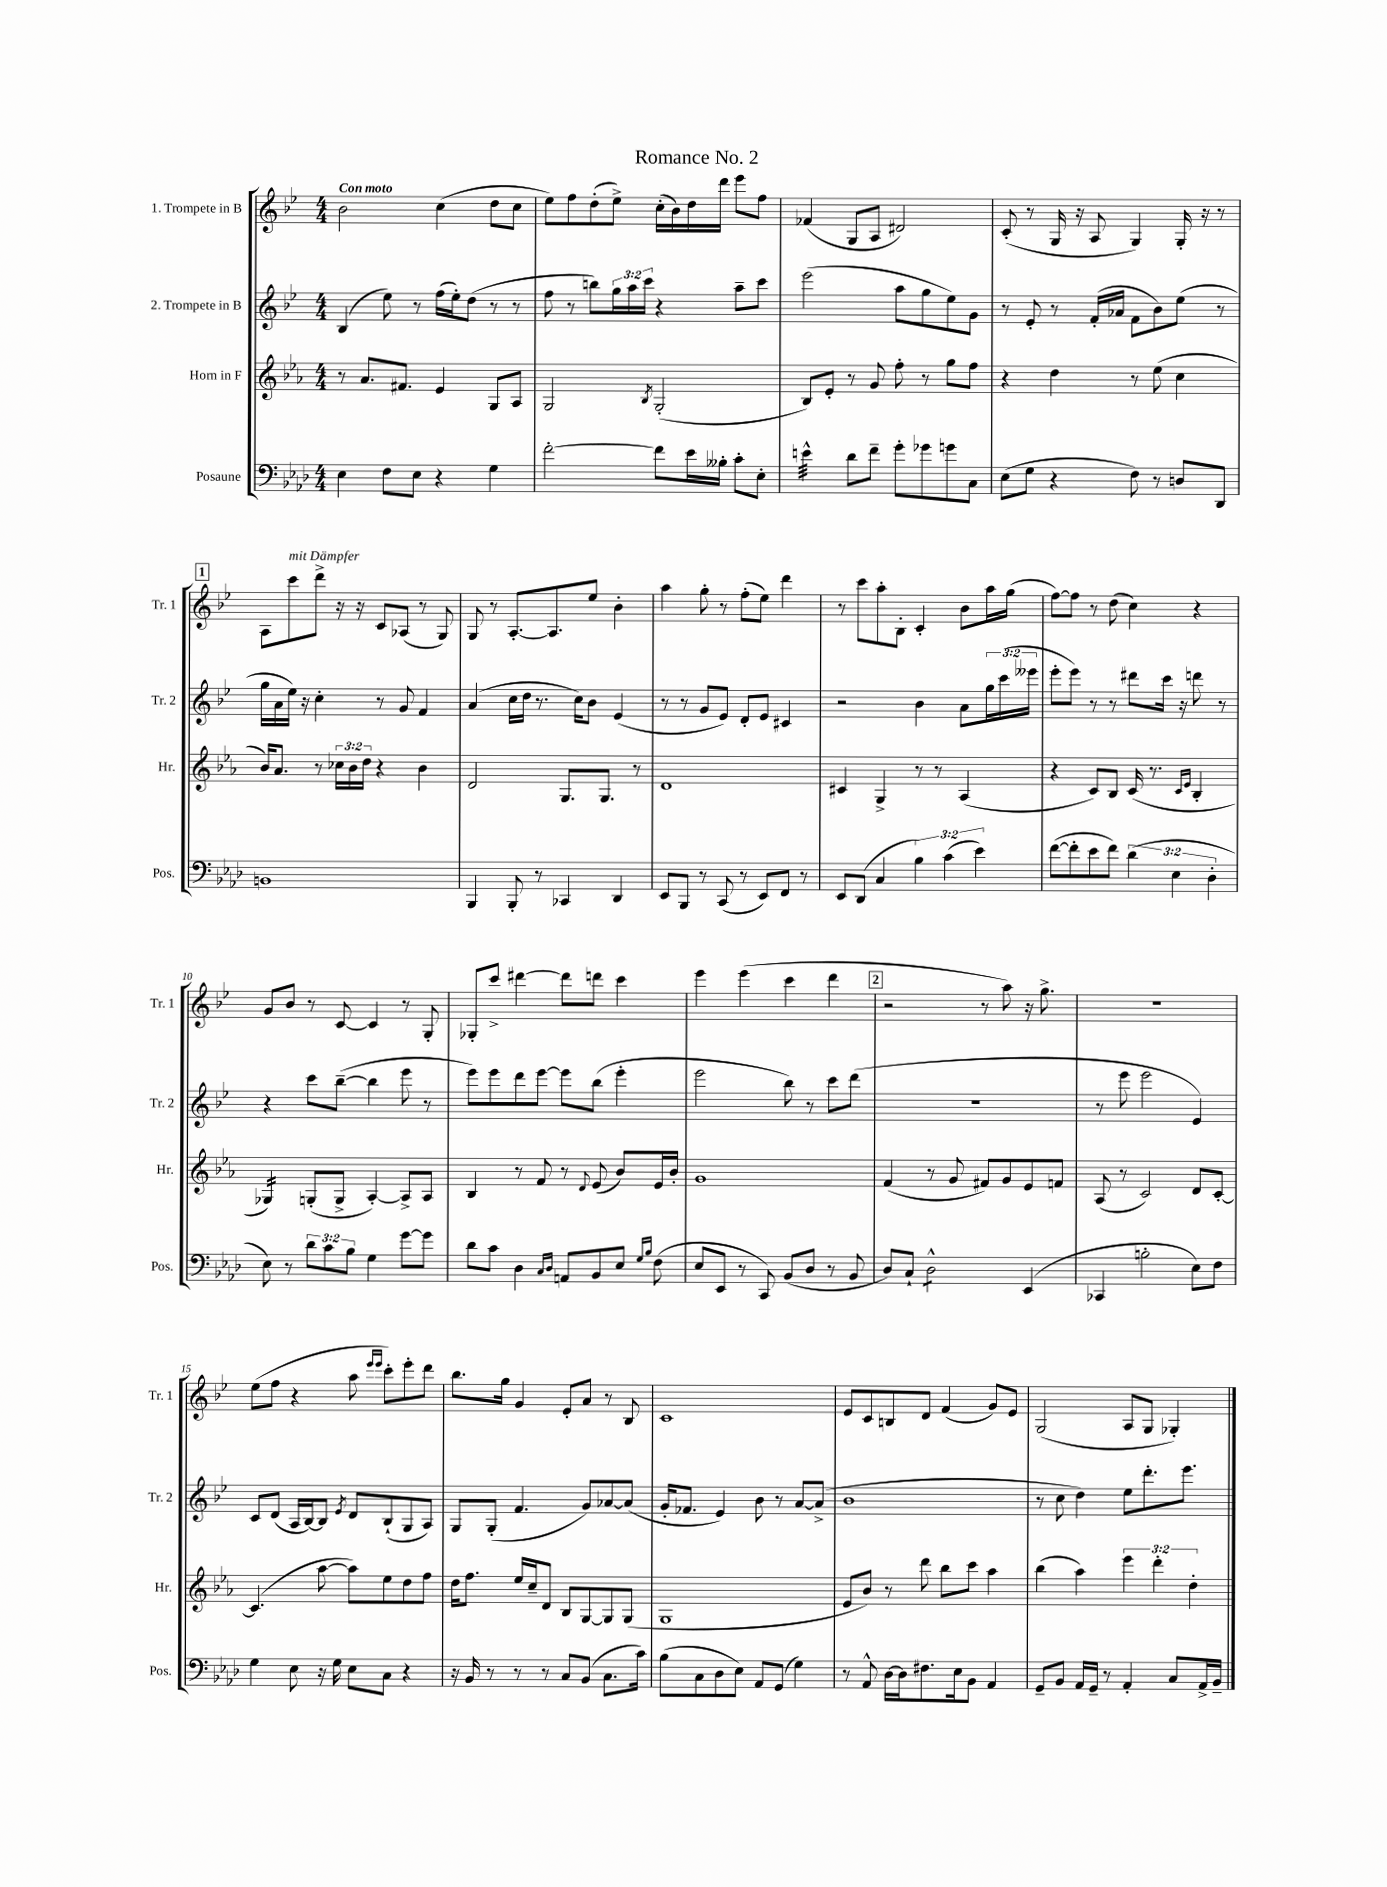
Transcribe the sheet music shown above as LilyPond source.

\header { title = "Romance No. 2" }
<<
\new StaffGroup <<
\new Staff = "s0" \with { instrumentName = "1. Trompete in B" shortInstrumentName = "Tr. 1" } {
    \clef treble \key bes \major \numericTimeSignature \time 4/4 \tempo "Con moto"
    bes'2 c''4( d''8 c''8 |
    ees''8) f''8 d''8-.( ees''8->) c''16-.( bes'16) d''16 d'''16 ees'''8 f''8 |
    fes'4( g8 a8 dis'2) |
    c'8-.( r8 g16 r16 a8 g4) g16-. r16 r8 |
    \mark \markup { \box "1" } a8 c'''8^\markup { \italic "mit Dämpfer" } d'''8-> r16 r16 c'8 aes8( r8 g8) |
    g8 r8 a8.~-. a8. ees''8 bes'4-. |
    a''4 g''8-. r8 f''8-.( ees''8) d'''4 |
    r8 c'''8 a''8-. bes8-. c'4-. bes'8 a''16 g''16( |
    f''8~) f''8 r8 d''8( c''4) r4 |
    g'8 bes'8 r8 c'8~ c'4 r8 g8-. |
    ges8-. c'''8-> dis'''4~ dis'''8 d'''8 c'''4 |
    ees'''4 ees'''4( c'''4 d'''4 |
    \mark \markup { \box "2" } r2 r8 a''8) r16 g''8.-> |
    r1 |
    ees''8( f''8 r4 a''8 \grace { ees'''16 ees'''16 } c'''8-.) ees'''8-. d'''8 |
    bes''8. g''16 g'4 ees'8-. a'8 r8 bes8 |
    c'1 |
    ees'8 c'8 b8 d'8 f'4( g'8) ees'8 |
    g2( a8 g8 ges4-.) \bar "|." |
}
\new Staff = "s1" \with { instrumentName = "2. Trompete in B" shortInstrumentName = "Tr. 2" } {
    \clef treble \key bes \major \numericTimeSignature \time 4/4 \override Staff.TupletNumber.text = #tuplet-number::calc-fraction-text
    bes4( ees''8) r8 f''16( ees''16-.) d''8( r8 r8 |
    f''8 r8 b''8) \tuplet 3/2 { g''16 a''16 c'''16 } r4 a''8-- c'''8 |
    ees'''2( a''8 g''8 ees''8) g'8 |
    r8 ees'8-. r8 f'16-.( aes'16 f'8 bes'8) ees''8( r8 |
    \mark \markup { \box "1" } g''16 a'16 ees''16) r16 c''4-. r8 g'8 f'4 |
    a'4( c''16 d''16 r8. c''16) bes'8 ees'4( |
    r8 r8 g'8 ees'8) d'8-. ees'8 cis'4 |
    r2 bes'4 a'8 \tuplet 3/2 { g''16 c'''16( eeses'''16 } |
    ees'''8-. ees'''8) r8 r8 dis'''8 c'''16 r16 d'''8 r8 |
    r4 c'''8 bes''8~--( bes''4 ees'''8 r8 |
    ees'''8) ees'''8 d'''8 ees'''8~ ees'''8 bes''8( ees'''4-. |
    ees'''2 bes''8) r8 c'''8 d'''8( |
    \mark \markup { \box "2" } R1 |
    r8 ees'''8 ees'''2 ees'4) |
    c'8 d'8( a16 bes16~) bes8 \acciaccatura { ees'8 } d'8 bes8-!( g8 a8) |
    g8 g8-.( f'4. g'8) aes'8~ aes'8( |
    g'16-. fes'8. ees'4) bes'8 r8 a'8~ a'8->( |
    bes'1 |
    r8 c''8 d''4) ees''8 d'''8.-. ees'''8. \bar "|." |
}
\new Staff = "s2" \with { instrumentName = "Horn in F" shortInstrumentName = "Hr." } {
    \clef treble \key ees \major \numericTimeSignature \time 4/4 \override Staff.TupletNumber.text = #tuplet-number::calc-fraction-text
    r8 aes'8. fis'8. ees'4 g8 aes8 |
    g2 \acciaccatura { bes8 } g2-.( |
    bes8) ees'8-. r8 g'8 f''8-. r8 g''8 f''8 |
    r4 d''4 r8 ees''8( c''4 |
    \mark \markup { \box "1" } bes'16) aes'8. r8 \tuplet 3/2 { ces''16 bes'16 d''16 } r4 bes'4 |
    d'2 g8. g8. r8 |
    d'1 |
    cis'4 g4-> r8 r8 aes4( |
    r4 c'8) bes8 c'16( r8. \grace { c'16 ees'16 } bes4-. |
    ges4:16) g8-.( g8-> aes4~-.) aes8-> aes8 |
    bes4 r8 f'8 r8 \appoggiatura { d'8 } ees'8( bes'8) ees'16 bes'16-. |
    g'1 |
    \mark \markup { \box "2" } f'4( r8 g'8 fis'8) g'8 ees'8 f'8 |
    aes8( r8 c'2) d'8 c'8~-. |
    c'4.( aes''8~ aes''8) ees''8 d''8 f''8 |
    d''16 f''8. ees''16 c''16-- d'8 bes8 g8~ g8 g8( |
    g1 |
    ees'8 bes'8) r8 d'''8 bes''8 c'''8 aes''4 |
    bes''4( aes''4) \tuplet 3/2 { ees'''4 d'''4-. d''4-. } \bar "|." |
}
\new Staff = "s3" \with { instrumentName = "Posaune" shortInstrumentName = "Pos." } {
    \clef bass \key aes \major \numericTimeSignature \time 4/4 \override Staff.TupletNumber.text = #tuplet-number::calc-fraction-text
    ees4 f8 ees8 r4 g4 |
    f'2~-. f'8 ees'16 beses16-. c'8-. ees8-. |
    e'4:32-^ des'8 f'8-- g'8-. ges'8 g'8 c8 |
    ees8( g8 r4 f8) r8 d8 des,8 |
    \mark \markup { \box "1" } b,1 |
    bes,,4 bes,,8-. r8 ces,4 des,4 |
    ees,8 bes,,8 r8 c,8( r8 ees,8) f,8 r8 |
    ees,8 des,8( c4 \tuplet 3/2 { bes4) c'4( ees'4) } |
    f'8~( f'8-. ees'8 f'8) \tuplet 3/2 { des'4( ees4 des4-. } |
    ees8) r8 \tuplet 3/2 { des'8 c'8 bes8 } g4 g'8~ g'8 |
    des'8 c'8 des4 \grace { c16 des16 } a,8 bes,8 ees8 \grace { g16 bes16 } f8( |
    ees8 ees,8 r8 c,8) bes,8( des8 r8 bes,8 |
    \mark \markup { \box "2" } des8) c8-! des2:8-^ ees,4( |
    ces,4 b2-. ees8) f8 |
    g4 ees8 r16 g16 ees8 c8 r4 |
    r16 bes,16 r8 r8 r8 c8 bes,8( c8. c'16) |
    bes8( c8 des8 ees8) aes,8 g,8( g4) |
    r8 aes,8-^ des16~ des16 fis8. ees16 bes,8 aes,4 |
    g,8-- bes,8 aes,16 g,16-- r8 aes,4-. c8 aes,16-> bes,16-- \bar "|." |
}
>>
>>
